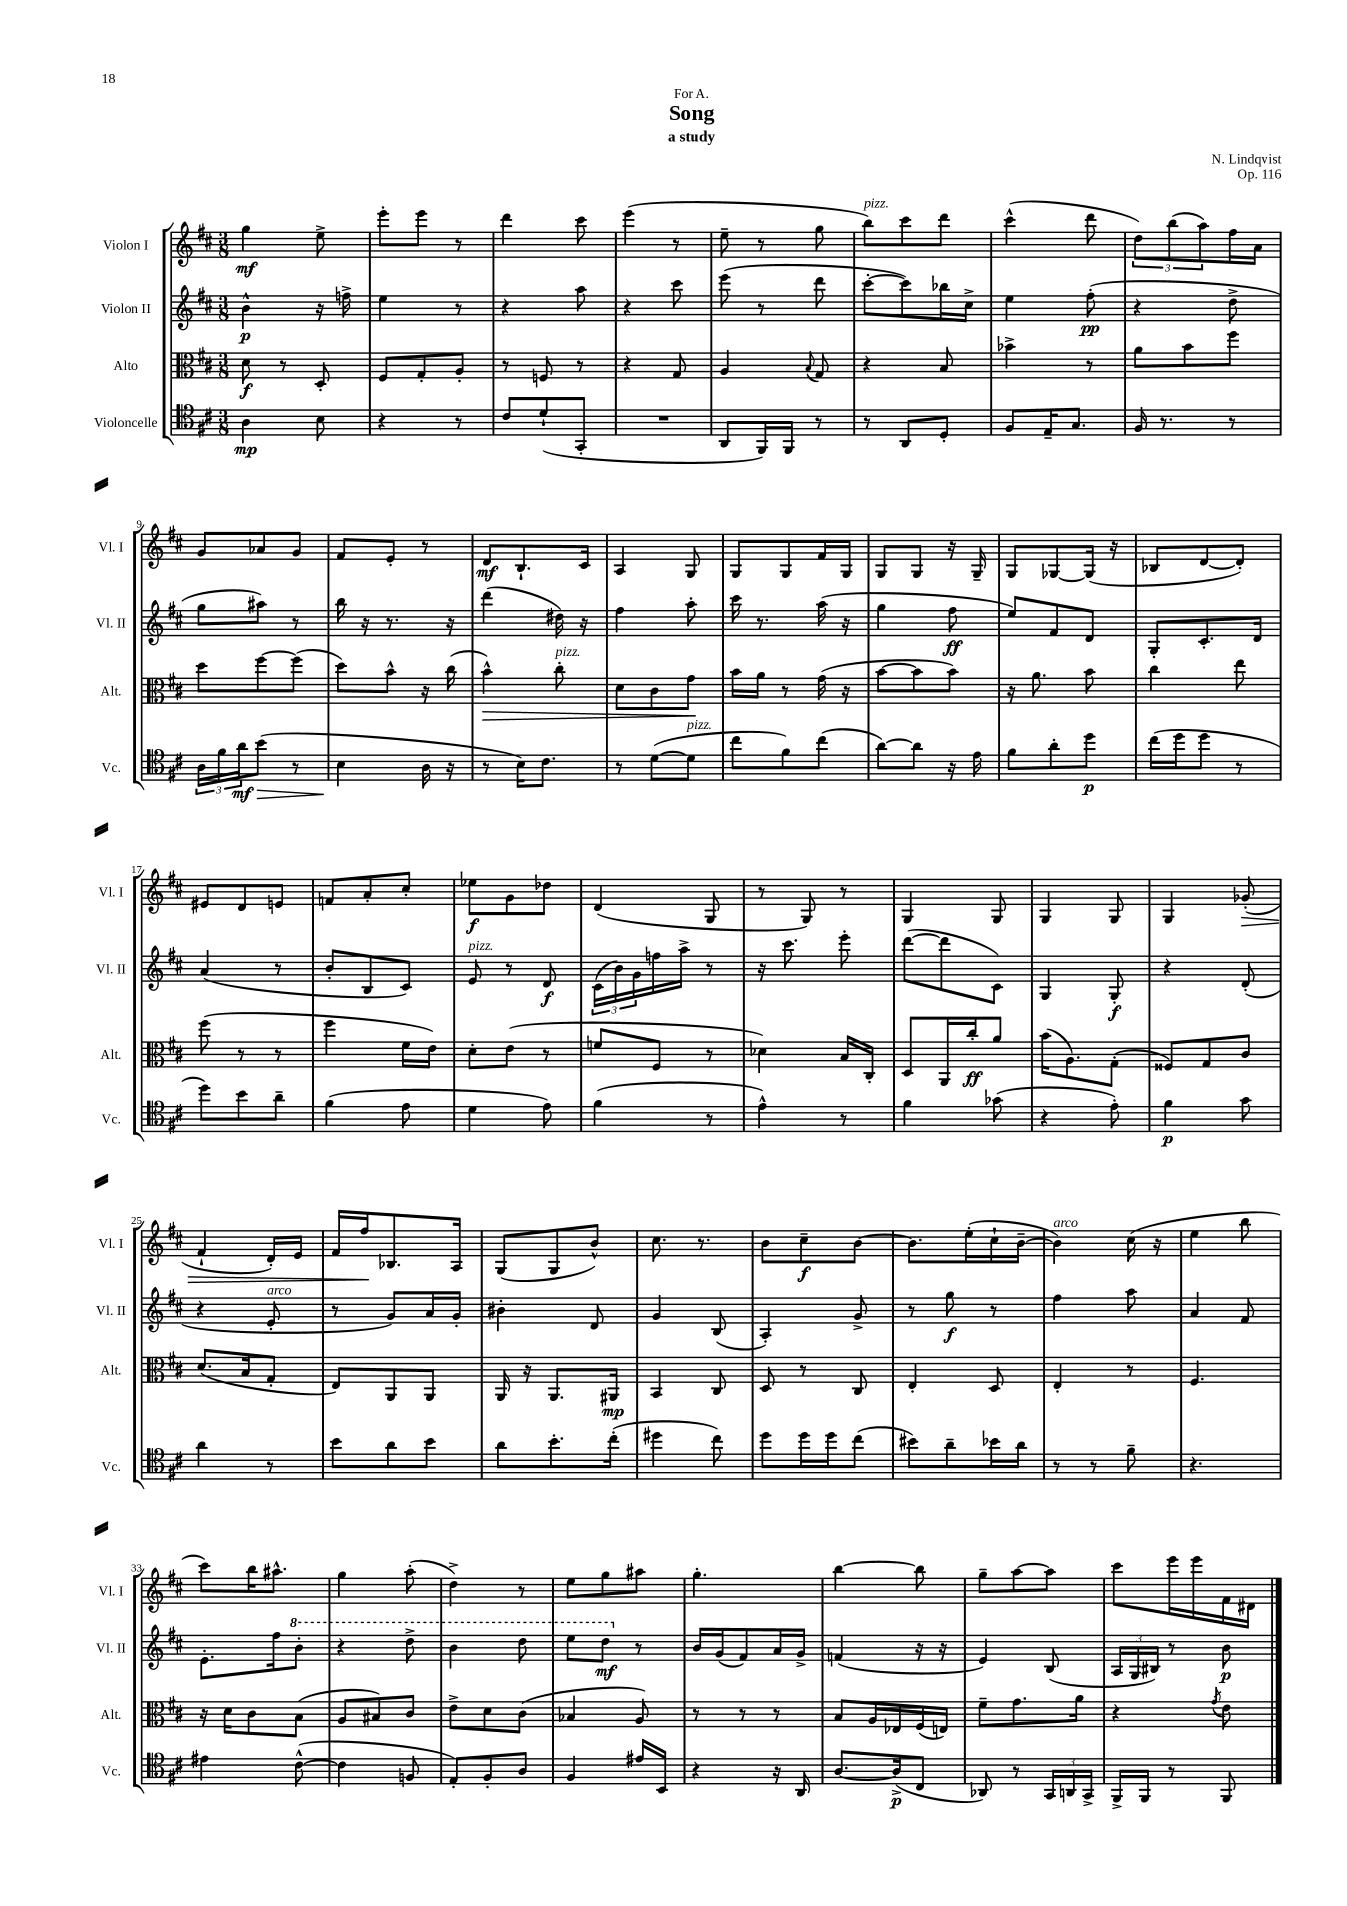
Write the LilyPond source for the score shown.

\header { title = "Song" composer = "N. Lindqvist" subtitle = "a study" dedication = "For A." opus = "Op. 116" }
<<
\new StaffGroup <<
\new Staff = "s0" \with { instrumentName = "Violon I" shortInstrumentName = "Vl. I" } {
    \clef treble \key d \major \numericTimeSignature \time 3/8
    g''4\mf e''8-> |
    e'''8-. e'''8 r8 |
    d'''4 cis'''8 |
    e'''4( r8 |
    e''8-- r8 g''8 |
    b''8^\markup { \italic "pizz." }) cis'''8 d'''8 |
    cis'''4-^( d'''8 |
    \tuplet 3/2 { d''8) b''8( a''8) } fis''16 a'16 |
    g'8 aes'8 g'8 |
    fis'8 e'8-. r8 |
    d'8\mf b8.-! cis'16 |
    a4 g8 |
    g8 g8 fis'16 g16 |
    g8 g8 r16 g16-- |
    g8 ges8~ ges16( r16 |
    bes8 d'8~ d'8-.) |
    eis'8 d'8 e'8 |
    f'8 a'8-. cis''8-. |
    ees''8\f g'8 des''8 |
    d'4( g8 |
    r8 g8) r8 |
    g4 g8 |
    g4 g8 |
    g4 ges'8-.\>( |
    fis'4-! d'16-.) e'16 |
    fis'16 fis''16\! bes8. a16 |
    g8( g8 b'8-^) |
    cis''8. r8. |
    b'8 cis''8--\f b'8~ |
    b'8. e''16-.( cis''16-! b'16~-- |
    b'4^\markup { \italic "arco" }) cis''16( r16 |
    e''4 b''8 |
    cis'''8) b''16 ais''8.-^ |
    g''4 a''8-.( |
    d''4->) r8 |
    e''8 g''8 ais''8 |
    g''4.-. |
    b''4~ b''8 |
    g''8-- a''8~ a''8 |
    cis'''8 e'''16 e'''16 fis'16 dis'16 \bar "|." |
}
\new Staff = "s1" \with { instrumentName = "Violon II" shortInstrumentName = "Vl. II" } {
    \clef treble \key d \major \numericTimeSignature \time 3/8
    b'4-^\p r16 f''16-> |
    e''4 r8 |
    r4 a''8 |
    r4 cis'''8 |
    e'''8( r8 d'''8 |
    cis'''8~-. cis'''8) bes''16 cis''16-> |
    e''4 fis''8-.\pp( |
    r4 d''8-> |
    g''8 ais''8) r8 |
    b''16 r16 r8. r16 |
    d'''4( dis''16) r16 |
    fis''4 a''8-. |
    cis'''16 r8. a''16( r16 |
    g''4 fis''8\ff |
    e''8) fis'8 d'8 |
    g8-. cis'8.-. d'16 |
    a'4( r8 |
    b'8-. b8 cis'8) |
    e'8^\markup { \italic "pizz." } r8 d'8\f |
    \tuplet 3/2 { cis'16( b'16) g'16 } f''16 a''16-> r8 |
    r16 cis'''8. e'''8-. |
    d'''8~( d'''8 cis'8) |
    g4 g8-.\f |
    r4 d'8-.( |
    r4 e'8-.^\markup { \italic "arco" } |
    r8 g'8) a'16 g'16-. |
    bis'4-. d'8 |
    g'4 b8( |
    a4-.) g'8-> |
    r8 g''8\f r8 |
    fis''4 a''8 |
    a'4 fis'8 |
    e'8.-. fis''16 \ottava #1 b''8-. |
    r4 d'''8-> |
    b''4 d'''8 |
    e'''8 d'''8\mf \ottava #0 r8 |
    b'16 g'16( fis'8) a'16 g'16-> |
    f'4( r16 r16 |
    e'4) b8( |
    \tuplet 3/2 { a16 g16 bis16) } r8 b'8\p \bar "|." |
}
\new Staff = "s2" \with { instrumentName = "Alto" shortInstrumentName = "Alt." } {
    \clef alto \key d \major \numericTimeSignature \time 3/8
    d'8\f r8 d8-. |
    fis8 g8-. a8-. |
    r8 f8 r8 |
    r4 g8 |
    a4 \appoggiatura { b8 } g8 |
    r4 b8 |
    bes'4-> r8 |
    a'8 b'8 fis''8 |
    d''8 fis''8~ fis''8( |
    d''8) b'8-^ r16 cis''16( |
    b'4-^\>) cis''8-.^\markup { \italic "pizz." } |
    d'8 cis'8 g'8\! |
    b'16 a'16 r8 g'16( r16 |
    b'8~ b'8 b'8) |
    r16 a'8. b'8 |
    cis''4 e''8 |
    fis''8( r8 r8 |
    fis''4 fis'16 e'16) |
    d'8-. e'8( r8 |
    f'8 fis8 r8 |
    des'4) b16 cis16-. |
    d8 a,16 cis''16-.\ff a'8 |
    b'16( a8.) g8-.( |
    fisis8) g8 cis'8 |
    d'8.( b16 g8-. |
    e8) a,8 a,8 |
    a,16 r16 a,8. ais,16\mp |
    b,4 cis8 |
    d8 r8 cis8 |
    e4-. d8 |
    e4-. r8 |
    fis4. |
    r16 d'16 cis'8 b8( |
    a8 bis8) cis'8 |
    e'8-> d'8 cis'8( |
    bes4 a8) |
    r8 r8 r8 |
    b8 a16 ees16 fis16( e16) |
    fis'8-- g'8. a'16 |
    r4 \acciaccatura { g'8 } e'8 \bar "|." |
}
\new Staff = "s3" \with { instrumentName = "Violoncelle" shortInstrumentName = "Vc." } {
    \clef tenor \key d \major \numericTimeSignature \time 3/8
    a4\mp b8 |
    r4 r8 |
    cis'8 d'8-!( g,8-. |
    R4. |
    a,8 fis,16) fis,16 r8 |
    r8 a,8 d8-. |
    fis8 e16-- g8. |
    fis16 r8. r8 |
    \tuplet 3/2 { a16 fis'16 a'16\mf\> } b'8( r8 |
    b4\! a16 r16 |
    r8 b16) cis'8. |
    r8 d'8~( d'8^\markup { \italic "pizz." } |
    cis''8 fis'8) cis''8( |
    a'8~) a'8 r16 e'16 |
    fis'8 a'8-. d''8\p |
    cis''16( d''16 d''8 r8 |
    d''8) b'8 a'8-- |
    fis'4( e'8 |
    d'4 e'8) |
    fis'4( r8 |
    e'4-^) r8 |
    fis'4 ges'8( |
    r4 e'8-.) |
    fis'4\p g'8 |
    a'4 r8 |
    b'8 a'8 b'8 |
    a'8 b'8.-. cis''16-.( |
    dis''4 cis''8) |
    d''8 d''16 d''16 cis''8( |
    bis'8) a'8-- bes'16 a'16 |
    r8 r8 fis'8-- |
    r4. |
    eis'4 cis'8~-^( |
    cis'4 f8 |
    e8-.) fis8-. a8 |
    fis4 eis'16 b,16 |
    r4 r16 a,16 |
    a8.~ a16->\p( cis8 |
    aes,8) r8 \tuplet 3/2 { g,16 a,16 g,16-> } |
    fis,16-> fis,16 r8 fis,8 \bar "|." |
}
>>
>>
